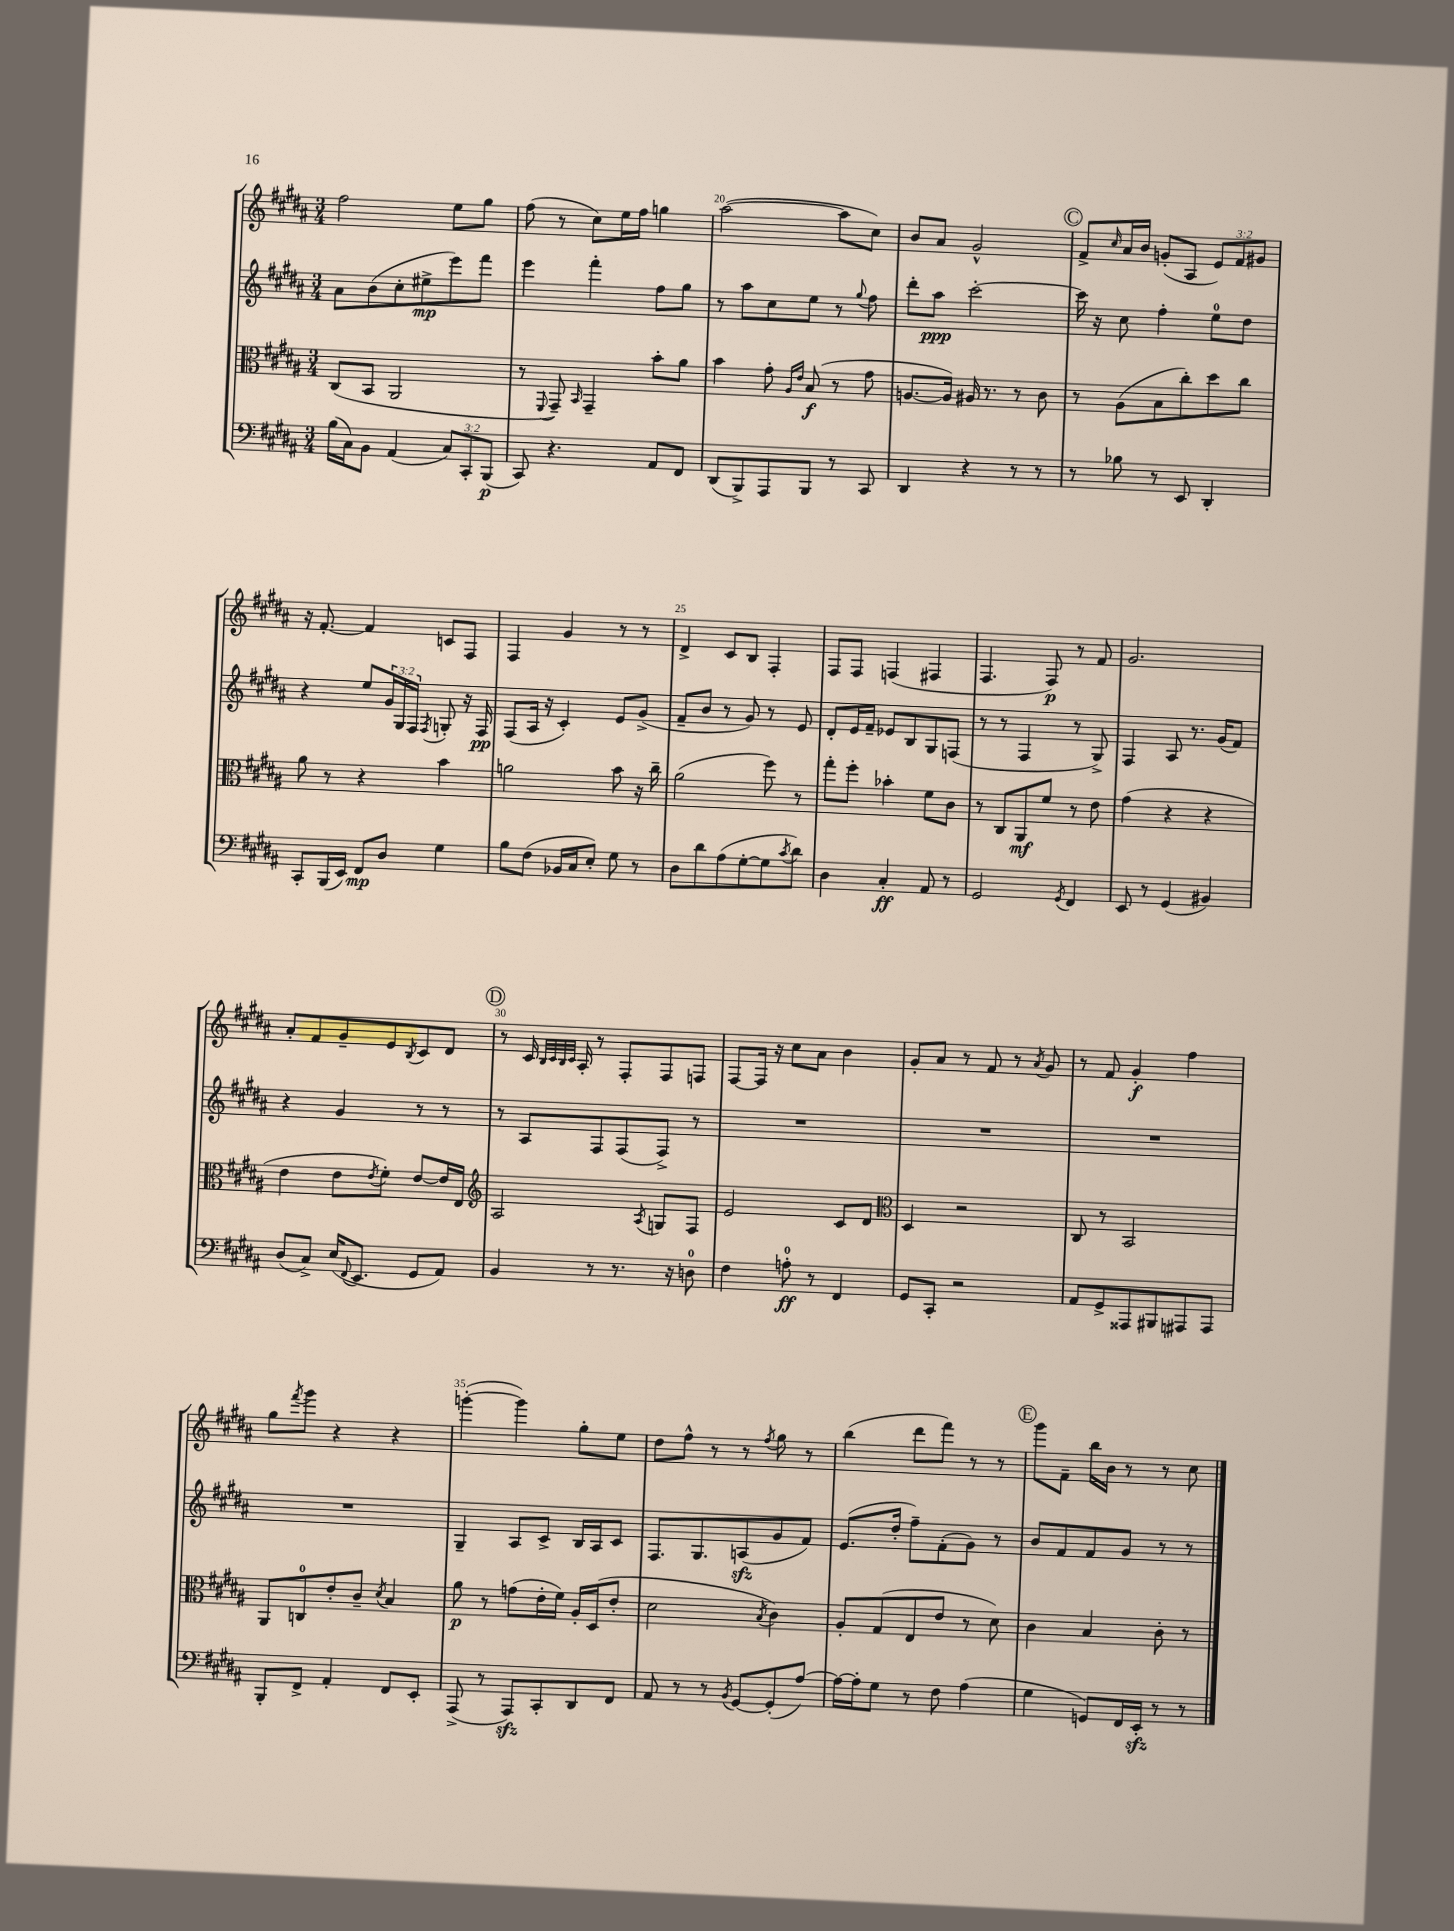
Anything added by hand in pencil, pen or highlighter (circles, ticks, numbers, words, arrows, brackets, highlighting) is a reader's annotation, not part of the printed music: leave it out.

**kern	**dynam	**kern	**dynam	**kern	**dynam	**kern	**dynam
*part4	*part4	*part3	*part3	*part2	*part2	*part1	*part1
*staff4	*staff4	*staff3	*staff3	*staff2	*staff2	*staff1	*staff1
*clefF4	*	*clefC3	*	*clefG2	*	*clefG2	*
*k[f#c#g#d#a#]	*	*k[f#c#g#d#a#]	*	*k[f#c#g#d#a#]	*	*k[f#c#g#d#a#]	*
*M3/4	*	*M3/4	*	*M3/4	*	*M3/4	*
=18	=18	=18	=18	=18	=18	=18	=18
(16B\LL	.	(8C#/L	.	8a#\L	.	2ff#\	.
16C#\J)	.	.	.	.	.	.	.
8BB\J	.	8BB/J	.	(8b\	.	.	.
(4AA#/	.	2AA#/	.	8cc#'\	.	.	.
.	.	.	.	8ee#X^\	mp	.	.
12C#/L)	.	.	.	8eee\)	.	8ee\L	.
12CC#'/	.	.	.	.	.	.	.
.	.	.	.	8fff#\J	.	8gg#\J	.
(12BBB/J	p	.	.	.	.	.	.
=19	=19	=19	=19	=19	=19	=19	=19
8CC#/)	.	8r	.	4eee\	.	(8ff#\	.
.	.	8qqFF#/	.	.	.	.	.
4.r	.	8GG#~/)	.	.	.	8r	.
.	.	16qqBB/	.	.	.	.	.
.	.	4GG#~/	.	4fff#'\	.	8cc#\L)	.
.	.	.	.	.	.	16ee\L	.
.	.	.	.	.	.	16ff#\JJ	.
8AA#/L	.	8b'\L	.	8ff#\L	.	4ggn\	.
8FF#/J	.	8a#\J	.	8gg#\J	.	.	.
=20	=20	=20	=20	=20	=20	=20	=20
(8DD#/L	.	4b\	.	8r	.	([2aa#\	.
8BBB^/)	.	.	.	8aa#\L	.	.	.
8AAA#/	.	8g#'\	.	8cc#\	.	.	.
.	.	16qqA#/LL	.	.	.	.	.
.	.	16qqe/JJ	.	.	.	.	.
8BBB/J	.	(8B/	f	8ee\J	.	.	.
8r	.	8r	.	8r	.	8aa#\L]	.
.	.	.	.	8qqgg#/	.	.	.
8CC#/	.	8g#\	.	8ff#\	.	8cc#\J)	.
=21	=21	=21	=21	=21	=21	=21	=21
4DD#/	.	[8.An/L	.	8ddd#'\L	.	8b/L	.
.	.	.	.	8aa#\J	ppp	8a#/J	.
.	.	16A/Jk])	.	.	.	.	.
4r	.	16A#X/	.	[2ccc#'\	.	2g#^^/	.
.	.	8.r	.	.	.	.	.
8r	.	8r	.	.	.	.	.
8r	.	8c#\	.	.	.	.	.
!!LO:REH:place=s1:t=C
=22	=22	=22	=22	=22	=22	=22	=22
8r	.	8r	.	16ccc#\]	.	8f#^/L	.
.	.	.	.	16r	.	.	.
.	.	.	.	.	.	16qqcc#/	.
8B-X\	.	(8A#\L	.	8cc#\	.	16a#/L	.
.	.	.	.	.	.	16b/JJ	.
8r	.	8B\	.	4ff#'\	.	(8gn'/L	.
8EE/	.	8cc#'\)	.	.	.	8A#/J	.
4DD#'/	.	8dd#\	.	8ee\L	.	12e/L)	.
.	.	.	.	.	.	12f#/	.
.	.	8cc#\J	.	8dd#\J	.	.	.
.	.	.	.	.	.	12g#X/J	.
!!LO:LB:g=z
=23	=23	=23	=23	=23	=23	=23	=23
8CC#'/L	.	8a#\	.	4r	.	16r	.
.	.	.	.	.	.	[8.f#'/	.
(16BBB/L	.	8r	.	.	.	.	.
16EE/JJ)	.	.	.	.	.	.	.
8FF#/L	mp	4r	.	8ee/L	.	4f#/]	.
8D#/J	.	.	.	24g#/L	.	.	.
.	.	.	.	24G#/	.	.	.
.	.	.	.	24F#/JJ	.	.	.
.	.	.	.	8qF#/	.	.	.
4G#\	.	4b\	.	8Gn'/	.	8cn/L	.
.	.	.	.	16r	.	8F#/J	.
.	.	.	.	16F#/	pp	.	.
=24	=24	=24	=24	=24	=24	=24	=24
8B\L	.	2an\	.	(8F#/L	.	4F#/	.
(8F#\J	.	.	.	16A#/Jk	.	.	.
.	.	.	.	16r	.	.	.
16BB-X/LL	.	.	.	4c#'/)	.	4g#/	.
16C#/J	.	.	.	.	.	.	.
8E'/J)	.	.	.	.	.	.	.
8G#\	.	8b\	.	8e/L	.	8r	.
8r	.	16r	.	(8g#^/J	.	8r	.
.	.	16cc#~\	.	.	.	.	.
=25	=25	=25	=25	=25	=25	=25	=25
8D#\L	.	(2a#\	.	8f#~/L	.	4d#^/	.
8d#\	.	.	.	8b/J	.	.	.
(8A#\	.	.	.	8r	.	8c#/L	.
[8G#'\	.	.	.	8g#/)	.	8B/J	.
8G#\]	.	8ff#\)	.	8r	.	4F#'/	.
8qc#/	.	.	.	.	.	.	.
8d#\J)	.	8r	.	8e/	.	.	.
=26	=26	=26	=26	=26	=26	=26	=26
4D#\	.	8gg#'\L	.	8d#'/L	.	8F#/L	.
.	.	8ff#'\J	.	16e/L	.	8F#/J	.
.	.	.	.	16f#~/JJ	.	.	.
4C#'/	ff	4b-X'\	.	8e-X/L	.	(4Fn/	.
.	.	.	.	8B/	.	.	.
8AA#/	.	8f#\L	.	8G#/	.	4F#X/	.
8r	.	8c#\J	.	(8Fn/J	.	.	.
=27	=27	=27	=27	=27	=27	=27	=27
2GG#/	.	8r	.	8r	.	4.F#/	.
.	.	8C#/L	.	8r	.	.	.
.	.	8AA#/	mf	4F#/	.	.	.
.	.	8f#/J	.	.	.	8F#/)	p
8qGG#/	.	.	.	.	.	.	.
4FF#/	.	8r	.	8r	.	8r	.
.	.	8e\	.	8G#^/)	.	8f#/	.
=28	=28	=28	=28	=28	=28	=28	=28
8EE/	.	(4g#\	.	4F#/	.	2.g#/	.
8r	.	.	.	.	.	.	.
(4GG#/	.	4r	.	8A#/	.	.	.
.	.	.	.	8.r	.	.	.
4BB#X/)	.	4r	.	.	.	.	.
.	.	.	.	(16g#/KL	.	.	.
.	.	.	.	8f#/J)	.	.	.
!!LO:LB:g=z
=29	=29	=29	=29	=29	=29	=29	=29
(8D#/L	.	4e\	.	4r	.	8a#'/L	.
8C#^/J)	.	.	.	.	.	8f#/	.
(16E/KL	.	8e\L	.	4g#/	.	8g#~/	.
8qqFF#/	.	.	.	.	.	.	.
8.EE/J	.	.	.	.	.	.	.
.	.	8qe/	.	.	.	.	.
.	.	8f#'\J)	.	.	.	8e/	.
.	.	.	.	.	.	8qB/	.
8GG#/L	.	[8e/L	.	8r	.	8c#/	.
8AA#/J)	.	16e/L]	.	8r	.	8d#/J	.
.	.	16E/JJ	.	.	.	.	.
!!LO:REH:place=s1:t=D
=30	=30	=30	=30	=30	=30	=30	=30
*	*	*clefG2	*	*	*	*	*
4BB/	.	2A#/	.	8r	.	8r	.
.	.	.	.	8A#/L	.	16c#/	.
.	.	.	.	.	.	32qqB/LLL	.
.	.	.	.	.	.	32qqc#/	.
.	.	.	.	.	.	32qqB/	.
.	.	.	.	.	.	32qqc#/JJJ	.
.	.	.	.	.	.	16A#'/	.
8r	.	.	.	8F#/	.	8r	.
8.r	.	.	.	(8F#/	.	8F#'/L	.
.	.	8qA#/	.	.	.	.	.
.	.	8Gn/L	.	8F#^/J)	.	8F#/	.
16r	.	.	.	.	.	.	.
8Dn\	.	8F#/J	.	8r	.	8Fn/J	.
=31	=31	=31	=31	=31	=31	=31	=31
4F#\	.	2e/	.	2.r	.	[8F#/L	.
.	.	.	.	.	.	16F#/Jk]	.
.	.	.	.	.	.	16r	.
8An'\	ff	.	.	.	.	8cc#\L	.
8r	.	.	.	.	.	8a#\J	.
4FF#/	.	8c#/L	.	.	.	4b\	.
.	.	8d#/J	.	.	.	.	.
=32	=32	=32	=32	=32	=32	=32	=32
*	*	*clefC3	*	*	*	*	*
8GG#/L	.	4D#/	.	2.r	.	8g#'/L	.
8CC#'/J	.	.	.	.	.	8a#/J	.
2r	.	2r	.	.	.	8r	.
.	.	.	.	.	.	8f#/	.
.	.	.	.	.	.	8r	.
.	.	.	.	.	.	8qa#/	.
.	.	.	.	.	.	8g#/	.
=33	=33	=33	=33	=33	=33	=33	=33
8AA#/L	.	8C#/	.	2.r	.	8r	.
8GG#^/	.	8r	.	.	.	8f#/	.
8AAA##X/	.	2BB/	.	.	.	4g#'/	f
8BBB#X/	.	.	.	.	.	.	.
8AAA#X/	.	.	.	.	.	4ff#\	.
8AAA#/J	.	.	.	.	.	.	.
!!LO:LB:g=z
=34	=34	=34	=34	=34	=34	=34	=34
8BBB'/L	.	8AA#/L	.	2.r	.	8gg#\L	.
.	.	.	.	.	.	8qfff#/	.
8FF#^/J	.	8Cn/	.	.	.	8ggg#\J	.
4AA#'/	.	8e'/	.	.	.	4r	.
.	.	8c#~/J	.	.	.	.	.
.	.	8qd#/	.	.	.	.	.
8FF#/L	.	4B/	.	.	.	4r	.
8EE'/J	.	.	.	.	.	.	.
=35	=35	=35	=35	=35	=35	=35	=35
(8AAA#^/	.	8a#\	p	4G#~/	.	([4gggn'\	.
8r	.	8r	.	.	.	.	.
8AAA#zz/L)	.	(8gn\L	.	8A#/L	.	4ggg\])	.
8CC#'/	.	16e'\L	.	8c#^/J	.	.	.
.	.	16f#\JJ)	.	.	.	.	.
8DD#/	.	16A#'/LL	.	16B/LL	.	8gg#'\L	.
.	.	(16D#/J	.	16A#/J	.	.	.
8FF#/J	.	8e'/J	.	8c#/J	.	8ee\J	.
=36	=36	=36	=36	=36	=36	=36	=36
8AA#/	.	2d#\	.	8.F#/L	.	8dd#\L	.
8r	.	.	.	.	.	8ff#^^\J	.
.	.	.	.	8.G#/	.	.	.
8r	.	.	.	.	.	8r	.
8qBB/	.	.	.	.	.	.	.
[8GG#/L	.	.	.	(8Anzz/	.	8r	.
.	.	8qB/	.	.	.	8qff#/	.
(8GG#'/]	.	4c#\)	.	8g#/	.	8gg#\	.
[8A#/J)	.	.	.	8f#/J)	.	8r	.
=37	=37	=37	=37	=37	=37	=37	=37
16A#\LL_	.	8A#'/L	.	(8.e/L	.	(4bb\	.
16A#'\J]	.	.	.	.	.	.	.
8G#\J	.	(8G#/	.	.	.	.	.
.	.	.	.	16dd#'/Jk	.	.	.
8r	.	8E/	.	8ff#~\L)	.	8ddd#\L	.
8F#\	.	8e/J	.	(8f#'\	.	8fff#\J)	.
(4A#\	.	8r	.	8g#\J)	.	8r	.
.	.	8d#\)	.	8r	.	8r	.
!!LO:REH:place=s1:t=E
=38	=38	=38	=38	=38	=38	=38	=38
4G#\	.	4c#\	.	8b/L	.	8ggg#\L	.
.	.	.	.	8f#/	.	8f#~\J	.
8GGn/L)	.	4B/	.	8f#/	.	16bb\LL	.
.	.	.	.	.	.	16b\JJ	.
16FF#/L	.	.	.	8g#/J	.	8r	.
16EEzz'/JJ	.	.	.	.	.	.	.
8r	.	8c#'\	.	8r	.	8r	.
8r	.	8r	.	8r	.	8cc#\	.
==	==	==	==	==	==	==	==
*-	*-	*-	*-	*-	*-	*-	*-
